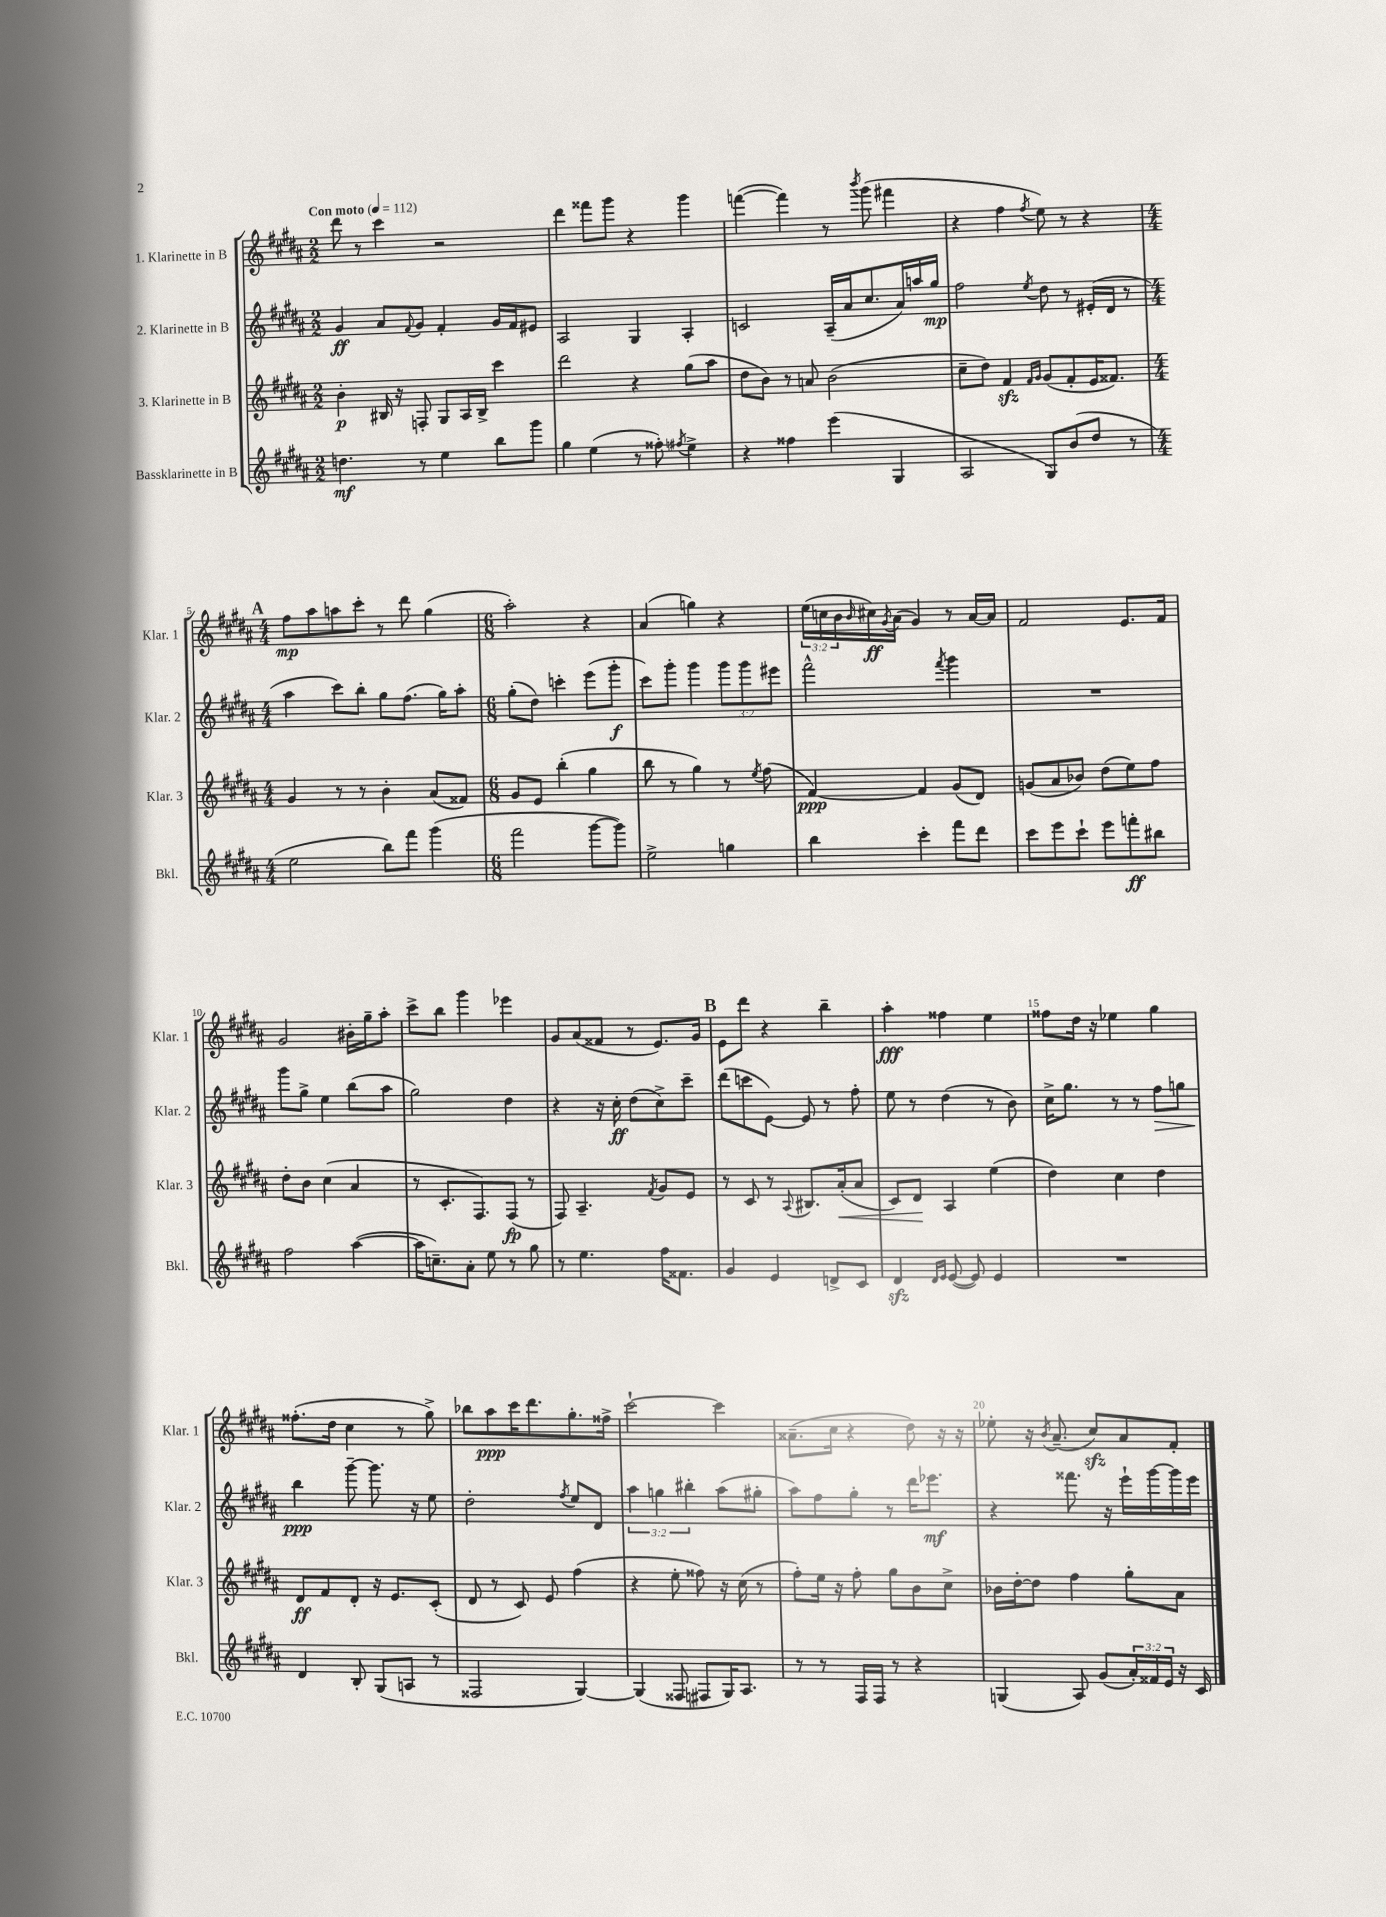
<<
\new StaffGroup <<
\new Staff = "s0" \with { instrumentName = "1. Klarinette in B" shortInstrumentName = "Klar. 1" } {
    \clef treble \key b \major \numericTimeSignature \time 2/2 \override Staff.TupletNumber.text = #tuplet-number::calc-fraction-text \tempo "Con moto" 4 = 112
    dis'''8 r8 cis'''4 r2 |
    dis'''4 fisis'''8 gis'''8 r4 gis'''4 |
    f'''4~( f'''4) r8 \acciaccatura { b'''8 } gis'''8( fis'''4 |
    r4 fis''4 \acciaccatura { fis''8 } e''8) r8 r4 |
    \mark \markup { \bold "A" } \numericTimeSignature \time 4/4 fis''8\mp ais''8 a''8 cis'''8-. r8 dis'''8 gis''4( |
    \numericTimeSignature \time 6/8 ais''2-.) r4 |
    ais'4( g''4) r4 |
    \tuplet 3/2 { e''16( c''16 b'16 } \grace { b'16 } cis''16\ff) \acciaccatura { gis'8 } ais'16( gis'4) r8 ais'16~ ais'16 |
    fis'2 e'8. fis'16 |
    gis'2 bis'16-. gis''16-- ais''8-. |
    cis'''8-> b''8 gis'''4 ees'''4 |
    gis'8 ais'8( fisis'8 r8 e'8.) gis'16 |
    \mark \markup { \bold "B" } e'8 dis'''8 r4 b''4-- |
    ais''4-.\fff fisis''4 e''4 |
    fisis''8 dis''16 r16 ees''4 gis''4 |
    fisis''8.-.( dis''16 cis''4 r8 gis''8->) |
    bes''8 ais''8\ppp cis'''16 dis'''8. gis''8.-. fisis''16-> |
    cis'''2~-! cis'''4 |
    aisis'8.--( cis''16 r4 dis''8) r16 r16 |
    ees''8-. r16 \acciaccatura { b'8 } ais'8.--( cis''8\sfz) ais'8 fis'8-. \bar "|." |
}
\new Staff = "s1" \with { instrumentName = "2. Klarinette in B" shortInstrumentName = "Klar. 2" } {
    \clef treble \key b \major \numericTimeSignature \time 2/2 \override Staff.TupletNumber.text = #tuplet-number::calc-fraction-text
    gis'4\ff ais'8 \appoggiatura { fis'8 } gis'8 fis'4-. gis'16 fis'16 eis'8 |
    ais2 gis4 ais4-. |
    c'2 ais16--( ais'16 cis''8. ais'16) a''16 gis''16\mp |
    fis''2 \acciaccatura { e''8 } dis''8 r8 eis'16-.( dis'16 r8 |
    \mark \markup { \bold "A" } \numericTimeSignature \time 4/4 ais''4 cis'''8) b''8-. gis''8 fis''8.( gis''16) ais''8-. |
    \numericTimeSignature \time 6/8 gis''8-.( dis''8) c'''4-. e'''8( gis'''8-.\f |
    cis'''8) gis'''8-. gis'''4 \tuplet 3/2 { gis'''8 gis'''8 eis'''8 } |
    fis'''2-^ \acciaccatura { fis'''8 } gis'''4 |
    R2. |
    gis'''8 gis''8-> e''4 b''8( ais''8 |
    gis''2) dis''4 |
    r4 r16 cis''16-.\ff dis''8( cis''8->) cis'''8-- |
    \mark \markup { \bold "B" } dis'''8( c'''8 e'8~) e'8 r8 fis''8-. |
    e''8 r8 dis''4( r8 b'8) |
    cis''16-> gis''8. r8 r8 fis''8\> g''8 |
    b''4\ppp\! gis'''8~-- gis'''8. r16 e''8 |
    dis''2-. \acciaccatura { fis''8 } e''8 dis'8 |
    \tuplet 3/2 { ais''4 g''4 bis''4-. } ais''8( gis''8-. |
    ais''8) fis''8 gis''8-. r8 dis'''16 ees'''8.\mf |
    r4 fisis'''8. r16 e'''16-! gis'''16~ gis'''16 e'''16 \bar "|." |
}
\new Staff = "s2" \with { instrumentName = "3. Klarinette in B" shortInstrumentName = "Klar. 3" } {
    \clef treble \key b \major \numericTimeSignature \time 2/2
    b'4-.\p bis16 r16 f8-. gis8 ais16 bis16-> cis'''4 |
    dis'''2 r4 gis''8( ais''8 |
    dis''8 b'8) r8 a'8 b'2( |
    cis''8-- dis''8) fis'4\sfz \grace { fis'16 gis'16 } gis'8( fis'8-. e'16 fisis'8.) |
    \mark \markup { \bold "A" } \numericTimeSignature \time 4/4 gis'4 r8 r8 b'4-. ais'8( fisis'8) |
    \numericTimeSignature \time 6/8 gis'8 e'8 b''4-.( gis''4 |
    b''8 r8 gis''4) r8 \acciaccatura { e''8 } fis''8( |
    fis'4~\ppp) fis'4 gis'8( dis'8) |
    g'8( ais'8 bes'8) dis''8( e''8) fis''8 |
    dis''8-. b'8 cis''4( ais'4 |
    r8 cis'8.-. fis8.) fis8\fp( r8 |
    fis8) ais4.-- \acciaccatura { fis'8 } gis'8 e'8 |
    \mark \markup { \bold "B" } r8 cis'8 r8 \appoggiatura { ais8 } bis8. ais'16-.\<( ais'8 |
    cis'8) dis'8\! ais4 e''4( |
    dis''4) cis''4 dis''4 |
    dis'8\ff fis'8 dis'8-. r16 e'8. cis'8-.( |
    dis'8 r8 cis'8) e'8 fis''4( |
    r4 e''8-. fisis''8) r16 cis''16( r8 |
    fis''8-.) e''16 r16 fis''8-. gis''8 b'8 cis''8-> |
    bes'16 dis''16~-. dis''8 fis''4 gis''8-. ais'8 \bar "|." |
}
\new Staff = "s3" \with { instrumentName = "Bassklarinette in B" shortInstrumentName = "Bkl." } {
    \clef treble \key b \major \numericTimeSignature \time 2/2 \override Staff.TupletNumber.text = #tuplet-number::calc-fraction-text
    d''4.\mf r8 e''4 b''8 gis'''8 |
    gis''4 e''4( r8 fisis''8-.) \acciaccatura { fis''8 } e''4-> |
    r4 fisis''4 e'''4( gis4 |
    ais2 gis8) b'8( dis''8 r8 |
    \mark \markup { \bold "A" } \numericTimeSignature \time 4/4 e''2 b''8) fis'''8 gis'''4( |
    \numericTimeSignature \time 6/8 fis'''2 gis'''8~ gis'''8) |
    e''2-> g''4 |
    b''4 cis'''4-. fis'''8 dis'''8 |
    cis'''8 e'''8 cis'''8-! e'''8 f'''8-.\ff bis''8 |
    fis''2 ais''4~( |
    ais''16 c''8.--) ais'8-. e''8 r8 gis''8 |
    r8 e''4. fis''16 fisis'8. |
    \mark \markup { \bold "B" } gis'4 e'4 d'8-> cis'8 |
    dis'4\sfz \grace { dis'16 e'16 } e'8~( e'8) e'4 |
    R2. |
    dis'4 b8-. gis8( a8 r8 |
    fisis2 gis4~) |
    gis4( fisis8 fis8 gis16) ais8. |
    r8 r8 fis16 fis16 r8 r4 |
    g4( ais8) gis'8( \tuplet 3/2 { ais'16-.) fisis'16 e'16 } r16 cis'16 \bar "|." |
}
>>
>>
\layout { \context { \Score \override BarNumber.break-visibility = ##(#f #t #t) barNumberVisibility = #(every-nth-bar-number-visible 5) } }
